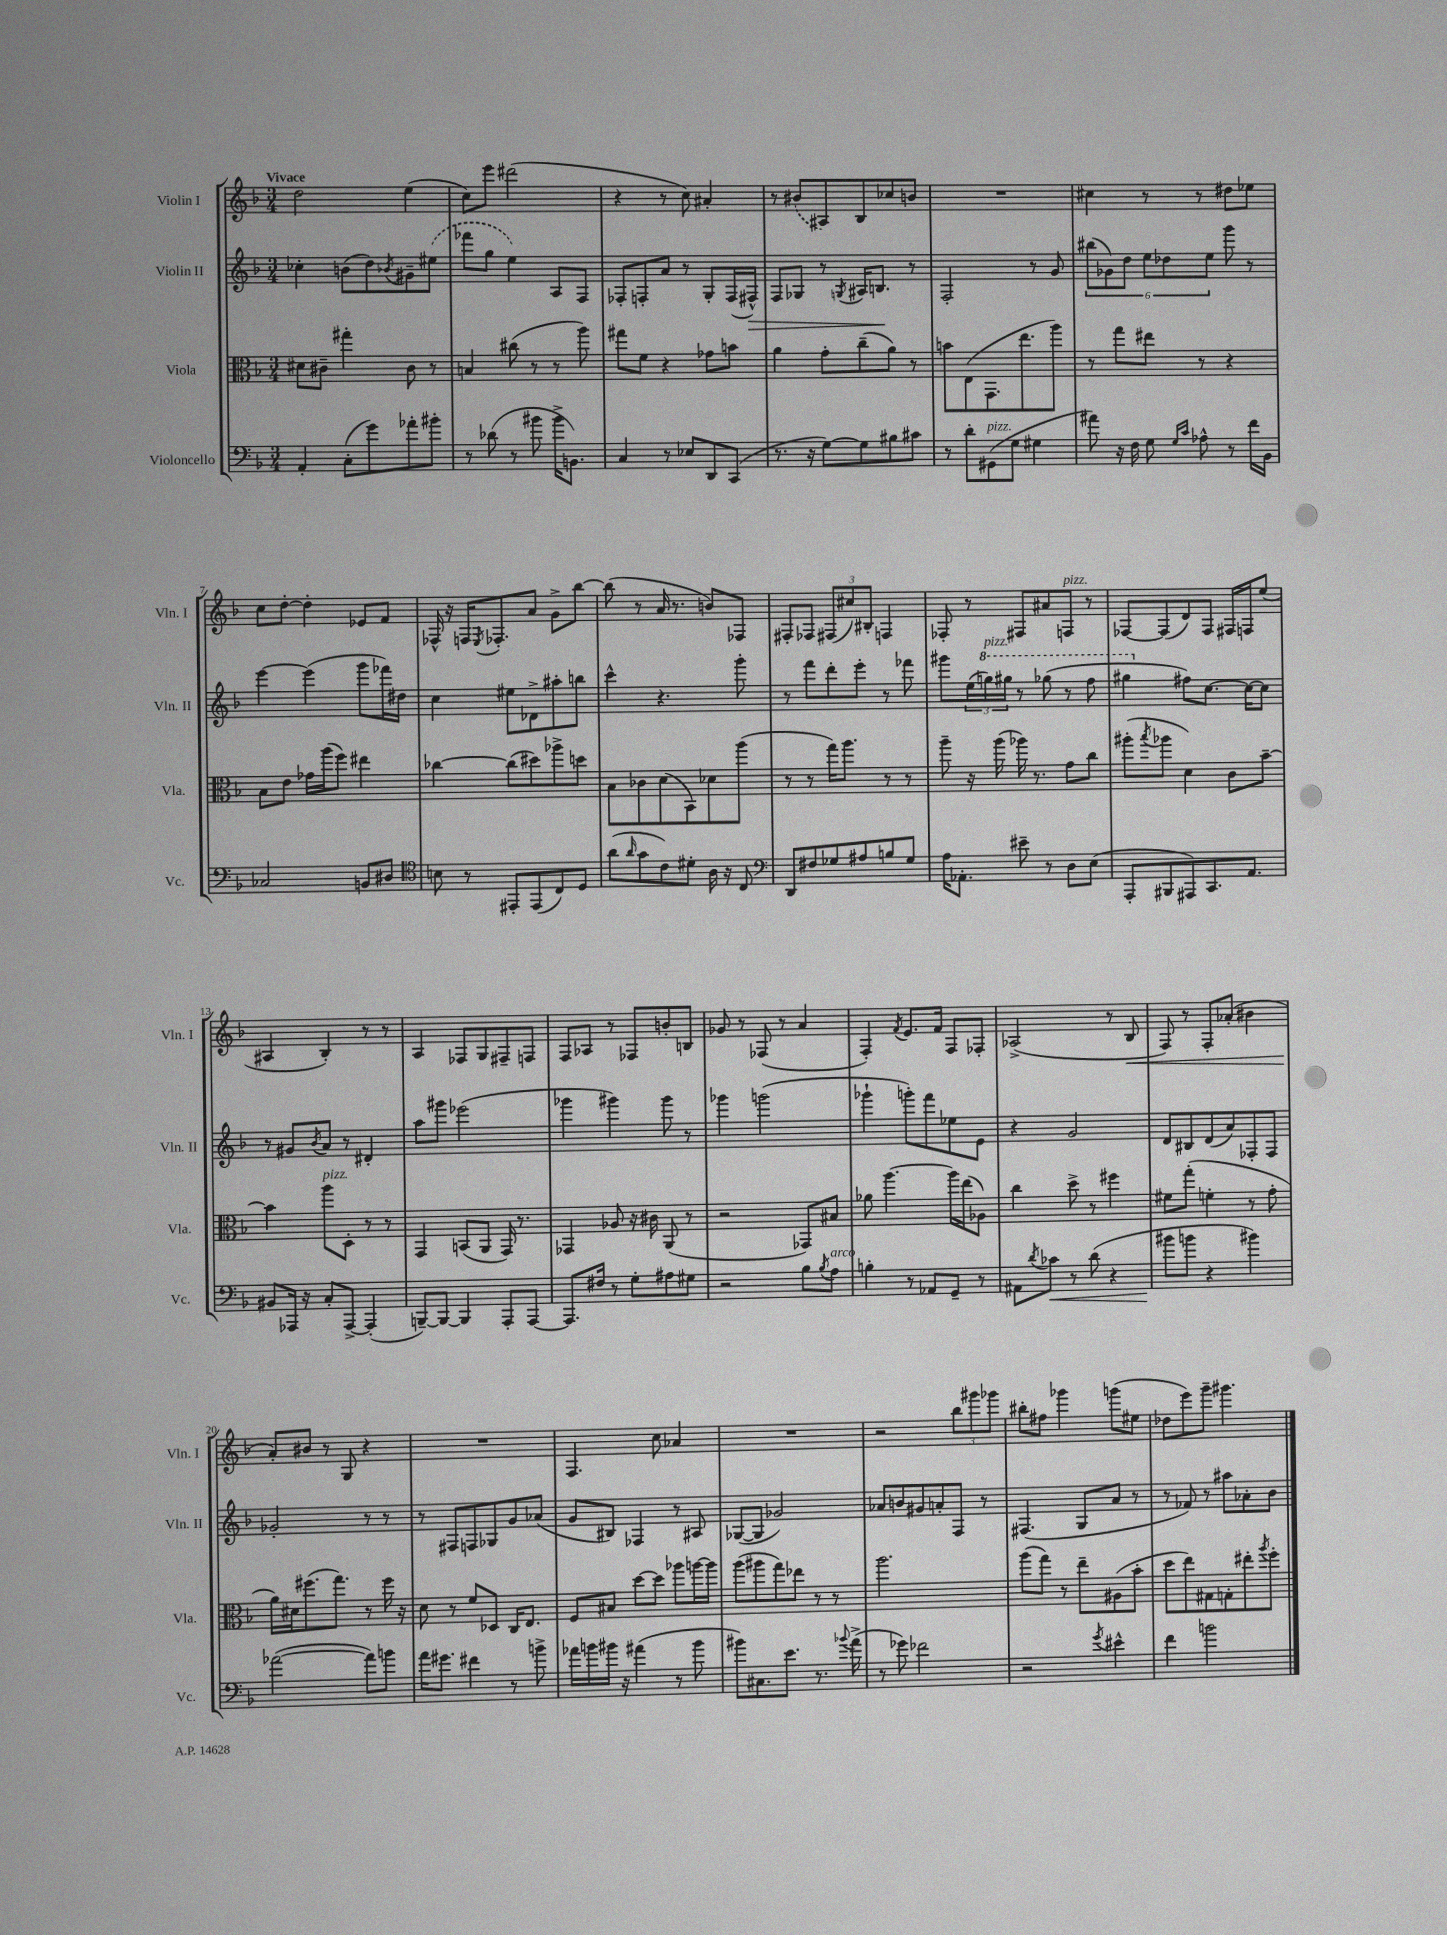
<<
\new StaffGroup <<
\new Staff = "s0" \with { instrumentName = "Violin I" shortInstrumentName = "Vln. I" } {
    \clef treble \key f \major \numericTimeSignature \time 3/4 \tempo "Vivace"
    d''2 e''4( |
    c''8) e'''8 dis'''2( |
    r4 r8 c''8) ais'4-. |
    r8 \once \slurDashed bis'8( ais8) bes8 ces''8 b'8 |
    R2. |
    cis''4 r8 r8 dis''8 ees''8 |
    c''8 d''8~-. d''4-. ees'8 f'8 |
    fes16-^ r16 f16 \acciaccatura { e8 } fes8.-. a'8 g'8-> bes''8~ |
    bes''8( r8 a'16 r8. b'8) fes8 |
    fis8-. fes8 \tuplet 3/2 { fis8( cis''8) bis8-. } f4 |
    fes8-. r8 fis8 ais'8 f8^\markup { \italic "pizz." } r8 |
    fes8~ fes8( d'8) fes8 fis16 f16 e''8( |
    ais4 bes4-.) r8 r8 |
    a4 fes8 g8 fis8-- f8 |
    f8 aes8 r8 fes8 b'8-. b8 |
    ges'8 r8 fes8( r8 a'4 |
    f4-.) \acciaccatura { f'8 } e'8. f'16 f8 fes8-. |
    aes2->( r8 bes8\< |
    f8) r8 f8-. aes'8-.( bis'4 |
    a'8-.\!) bis'8 r8 g8 r4 |
    R2. |
    f4. c''8 aes'4 |
    R2. |
    r2 \tuplet 3/2 { bes''8 gis'''8 ges'''8 } |
    bis''8-. fis''8 ges'''4 g'''8( eis''8 |
    des''8 e'''8) g'''8-- gis'''4. \bar "|." |
}
\new Staff = "s1" \with { instrumentName = "Violin II" shortInstrumentName = "Vln. II" } {
    \clef treble \key f \major \numericTimeSignature \time 3/4
    ces''4-. b'8( d''8) \acciaccatura { bes'8 } gis'8-- \once \slurDashed eis''8( |
    fes'''8 g''8 e''4) a8 f8 |
    fes8-. f8-. a'8 r8 g8-. f16( fis16-^\>) |
    f8 ges8 r8 \acciaccatura { g8 } ais16 b8.\! r8 |
    f2-. r8 g'8 |
    \tuplet 6/4 { bis''8( ges'8) d''8 e''8 des''8 e''8 } g'''8 r8 |
    e'''4~ e'''4( g'''8 fes'''16) dis''16 |
    c''4 eis''8 des'8-> ais''8-. b''8 |
    c'''4-^ r4. g'''8-. |
    r8 f'''8 d'''8-. e'''8-. r8 fes'''8 |
    gis'''8 \tuplet 3/2 { e''16( \ottava #1 g'''16^\markup { \italic "pizz." }) gis'''16 } r8 ges'''8( r8 f'''8 |
    gis'''4 \ottava #0 fis''8) c''8.~ c''16~ c''8 |
    r8 gis'8 \acciaccatura { bes'8 } a'8 r8 dis'4-. |
    a''8 gis'''8 ees'''2( |
    ges'''4 gis'''4) gis'''8 r8 |
    ges'''4 g'''2( |
    ges'''4-! g'''8-.) f'''8 ees''8 e'8 |
    r4 g'2 |
    d'8 bis8 d'8( a'8) fes8-. fes8 |
    ges'2-. r8 r8 |
    r8 fis8 f8 ges8 g'8 aes'8( |
    g'8 bis8) fes4 r8 ais8 |
    ges8~( ges8 ges'2) |
    aes'8 b'8 gis'8 a'8-. f8 r8 |
    fis4.( g8 a'8 r8 |
    r8 fes'8) r8 ais''8 aes'8-. bes'8 \bar "|." |
}
\new Staff = "s2" \with { instrumentName = "Viola" shortInstrumentName = "Vla." } {
    \clef alto \key f \major \numericTimeSignature \time 3/4
    dis'8 cis'8-- gis''4-. cis'8 r8 |
    b4 cis''8( r8 r8 a''8) |
    gis''8 f'8 r4 ges'8 b'8 |
    a'4 g'8-. c''8--( a'8) r8 |
    b'8 e8( g,8. e''8. a''8) |
    r8 g''8 eis''8 r8 r4 |
    bes8 e'8 ges'16 a''16( f''8) eis''4 |
    ces''4~ ces''8( dis''8) aes''8-> d''8 |
    bes8 ces'8 d'8( bes,8) des'8 a''8( |
    r8 r8 g''16) a''8. r8 r8 |
    a''8-- r16 a''16( aes''16) r8. g'8 c''8 |
    ais''8-.( \acciaccatura { bes''8 } aes''8 d'4) c'8 bes'8~-- |
    bes'4 a''8^\markup { \italic "pizz." } d8-. r8 r8 |
    g,4 b,8( a,8 g,16) r8. |
    ges,4 aes8 r16 cis'16 a,8( r8 |
    r2 ges,8) bis8 |
    aes'8 a''4.~ a''16 e''16( aes8) |
    c''4 d''8-> r8 fis''4 |
    fis'8 g''8-.( f'4-. r8 g'8-. |
    a'16) dis'16 fis''8.( g''8.) r8 fis''16 r16 |
    d'8 r8 f'8 des8 c16 e8. |
    f8 bis8 d''8~ d''8 aes''8 a''16~ a''16 |
    a''8( ais''8 g''8) ees''8 r8 r8 |
    a''2. |
    a''8( g''8) r8 e''8-- ais8( bes'8-. |
    d''8 e''8) gis8 g8-. eis''8-. \acciaccatura { a''8 } f''8-. \bar "|." |
}
\new Staff = "s3" \with { instrumentName = "Violoncello" shortInstrumentName = "Vc." } {
    \clef bass \key f \major \numericTimeSignature \time 3/4
    a,4-. c8-.( g'8) aes'8-. bis'8-. |
    r8 des'8( r8 bis'8 bis'16-> b,8.) |
    c4 r8 ees8 d,8 c,8( |
    r8. r16 g8~) g8 bis8 cis'8 |
    r8 d'8-. gis,8^\markup { \italic "pizz." }( g8 gis4 |
    ais'8) r16 f16 g8 \grace { g16 c'16 } aes8-^ r8 f'16 bes,16 |
    ces2 b,8 dis8 |
    \clef tenor b8 r8 eis,8-. eis,8( c8) d8 |
    a'8( \grace { a'16 } g'8 c'8) dis'8-. a16 r16 c8 |
    \clef bass d,8 fis8 ges8 ais8 b8 ges8 |
    a16 aes,8.-. eis'8-- r8 d8 e8( |
    a,,8-. bis,,8 ais,,8) c,8. a,8. |
    bis,8 aes,,16 r16 c8-. aes,,8~-> aes,,4-.( |
    b,,8~--) b,,8~ b,,4 a,,8-. a,,8~ |
    a,,8. fis16 r8 g8-. ais8 gis8 |
    r2 bes8 \acciaccatura { bes8 } a8^\markup { \italic "arco" } |
    b4-. r8 aes,8 g,8-- r8 |
    ais,8 \acciaccatura { d'8 } ces'8\< r8 d'8( r4 |
    bis'8\! b'8 r4 bis'4) |
    aes'2~( aes'8) b'8 |
    a'16 gis'8. fis'4 r8 b'8-> |
    aes'16 b'16 bis'16 r16 ais'4( r8 bis'8 |
    bis'8) cis8. e'8. r8. \appoggiatura { bes'8 } a'16->( |
    r8 ges'8) fes'2 |
    r2 \acciaccatura { g'8 } eis'4-^ |
    f'4 b'2 \bar "|." |
}
>>
>>
